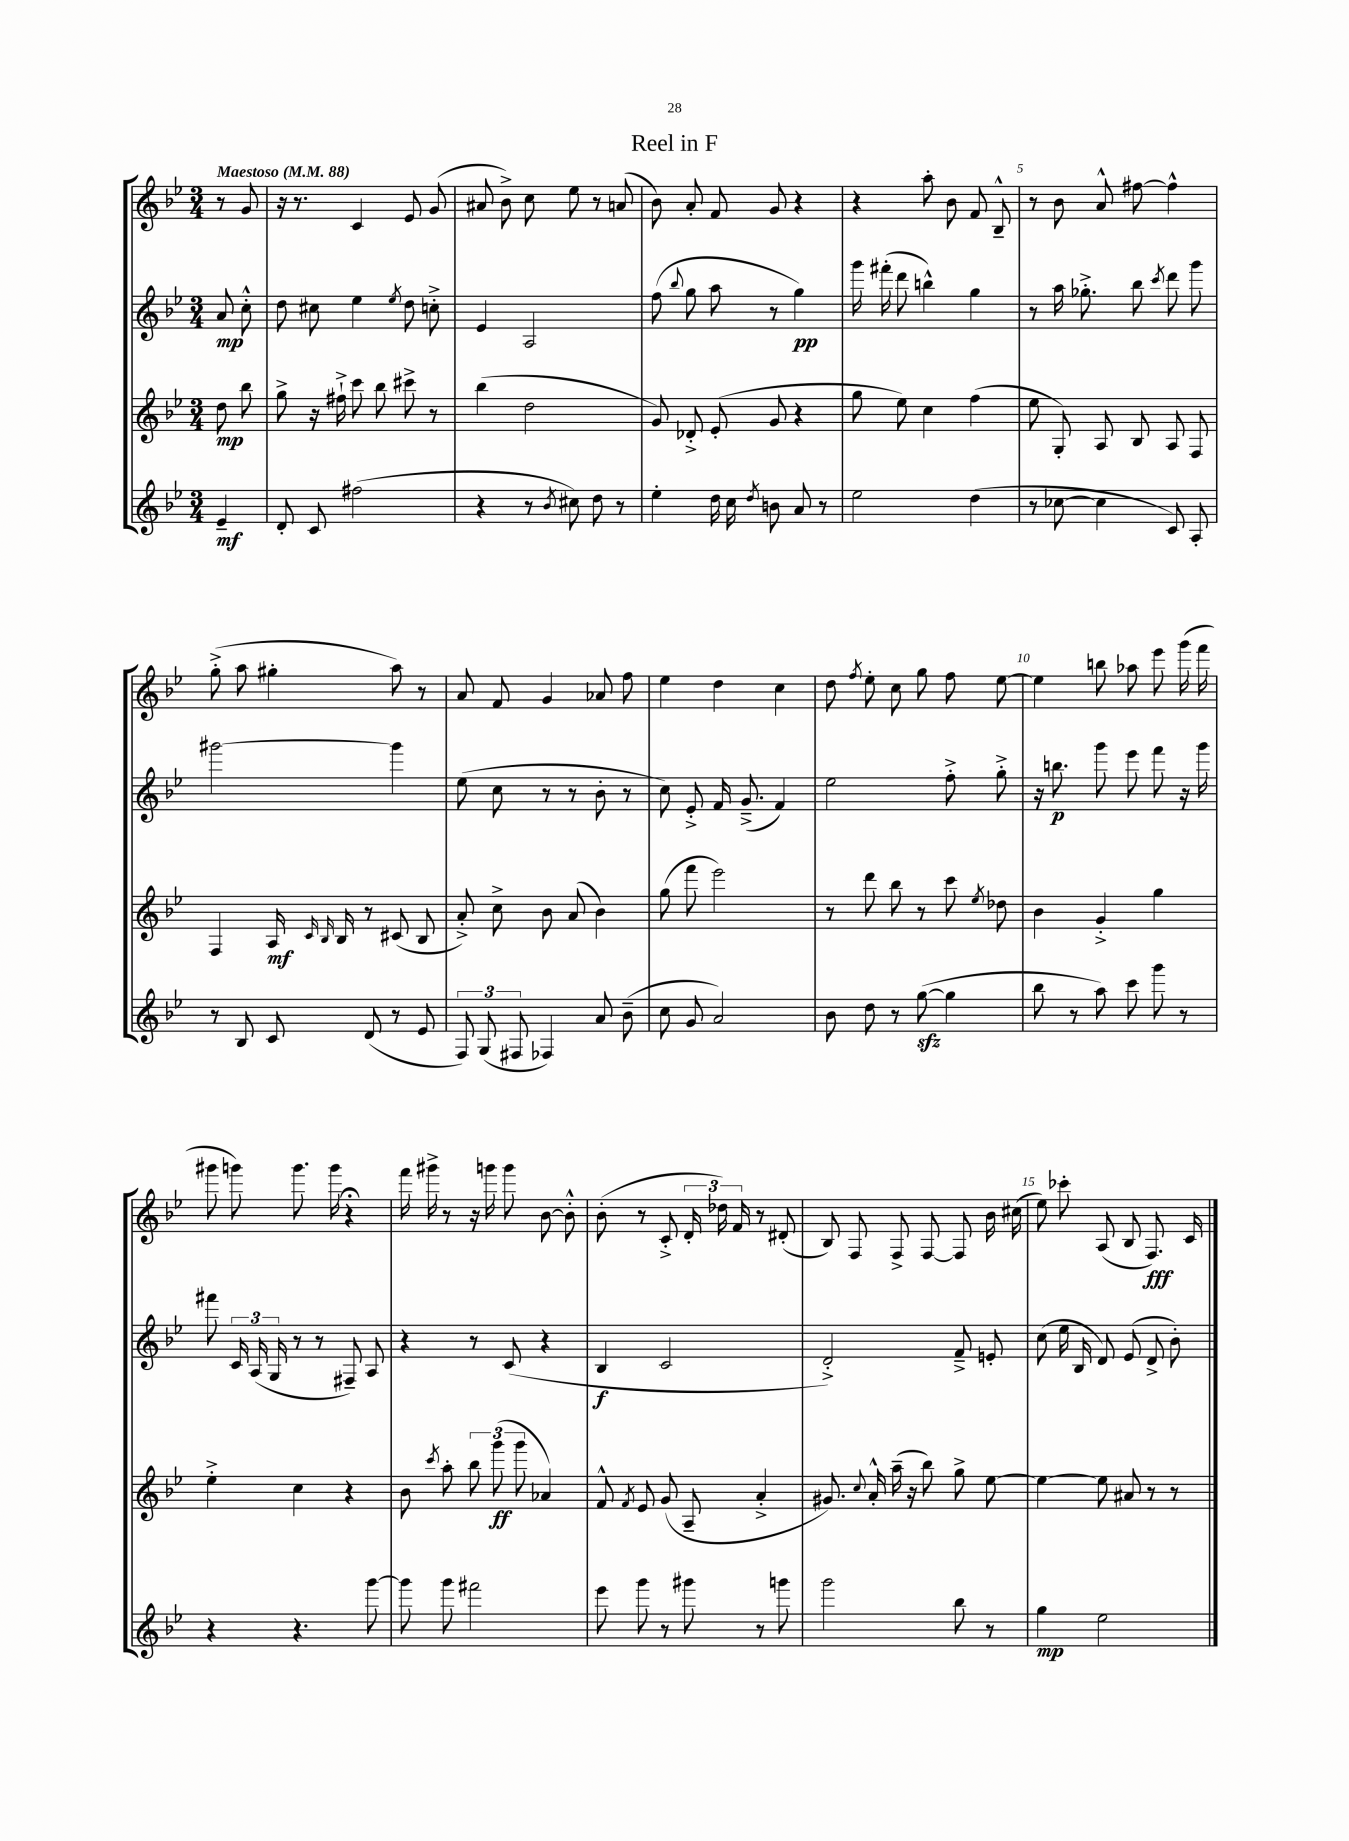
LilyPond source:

\header { title = "Reel in F" }
<<
\new StaffGroup <<
\new Staff = "s0" {
    \clef treble \key bes \major \numericTimeSignature \time 3/4 \partial 4 \tempo "Maestoso" 4 = 88
    \autoBeamOff r8 g'8 |
    r16 r8. c'4 ees'8 g'8( |
    ais'8 bes'8->) c''8 ees''8 r8 a'8( |
    bes'8) a'8-. f'8 g'8 r4 |
    r4 a''8-. bes'8 f'8 bes8---^ |
    r8 bes'8 a'8-^ fis''8~ fis''4-^ |
    g''8-.->( a''8 gis''4-. a''8) r8 |
    a'8 f'8 g'4 aes'8 f''8 |
    ees''4 d''4 c''4 |
    d''8 \acciaccatura { f''8 } ees''8-. c''8 g''8 f''8 ees''8~ |
    ees''4 b''8 aes''8 ees'''8 g'''16( f'''16 |
    gis'''8 g'''8) g'''8. g'''16 r4\fermata |
    f'''16 gis'''16-> r8 r16 g'''16 g'''8 bes'8~ bes'8-.-^ |
    bes'8-.( r8 c'8-.-> \tuplet 3/2 { d'16-. des''16) f'16 } r8 dis'8-.( |
    bes8) f8 f8-> f8~ f8 bes'16 cis''16( |
    ees''8) ces'''8-. a8( bes8 f8.\fff) c'16 \bar "|." |
}
\new Staff = "s1" {
    \clef treble \key bes \major \numericTimeSignature \time 3/4 \partial 4
    \autoBeamOff a'8\mp c''8-.-^ |
    d''8 cis''8 ees''4 \acciaccatura { ees''8 } d''8 c''8-.-> |
    ees'4 a2 |
    f''8( \appoggiatura { bes''8 } g''8 a''8 r8 g''4\pp) |
    g'''16 fis'''16-.( d'''8 b''4-^) g''4 |
    r8 a''16 ges''8.-.-> bes''8 \acciaccatura { c'''8 } d'''8 g'''8 |
    gis'''2~ gis'''4 |
    ees''8( c''8 r8 r8 bes'8-. r8 |
    c''8) ees'8-.-> f'16 g'8.--->( f'4) |
    ees''2 f''8-.-> g''8-.-> |
    r16 b''8.\p g'''8 ees'''8 f'''8 r16 g'''16 |
    fis'''8 \tuplet 3/2 { c'16 a16( g16 } r8 r8 fis8--) a8 |
    r4 r8 c'8( r4 |
    bes4\f c'2 |
    d'2-.->) f'8---> e'8-. |
    c''8( ees''16 bes16 d'8) ees'8( d'8-> bes'8-.) \bar "|." |
}
\new Staff = "s2" {
    \clef treble \key bes \major \numericTimeSignature \time 3/4 \partial 4
    \autoBeamOff d''8\mp bes''8 |
    g''8-> r16 fis''16-!-> c'''8 bes''8 cis'''8-> r8 |
    bes''4( d''2 |
    g'8) des'8-.-> ees'8-.( g'8 r4 |
    g''8 ees''8) c''4 f''4( |
    ees''8 g8-.) a8 bes8 a8 f8 |
    f4 a16\mf \grace { c'16 bes16 } bes16 r8 cis'8( bes8 |
    a'8-.->) c''8-> bes'8 a'8( bes'4) |
    g''8( f'''8 ees'''2) |
    r8 d'''8 bes''8 r8 c'''8 \acciaccatura { ees''8 } des''8 |
    bes'4 g'4-.-> g''4 |
    ees''4-.-> c''4 r4 |
    bes'8 \acciaccatura { c'''8 } a''8-. \tuplet 3/2 { bes''8 g'''8\ff( g'''8 } aes'4) |
    f'8-^ \acciaccatura { f'8 } ees'8 g'8( a8-- a'4-.-> |
    gis'8.) \appoggiatura { c''8 } a'16-.-^ a''16--( r16 bes''8) g''8-> ees''8~ |
    ees''4~ ees''8 ais'8 r8 r8 \bar "|." |
}
\new Staff = "s3" {
    \clef treble \key bes \major \numericTimeSignature \time 3/4 \partial 4
    \autoBeamOff ees'4--\mf |
    d'8-. c'8 fis''2( |
    r4 r8 \acciaccatura { bes'8 } cis''8) d''8 r8 |
    ees''4-. d''16 c''16 \acciaccatura { d''8 } b'8 a'8 r8 |
    ees''2 d''4( |
    r8 ces''8~ ces''4 c'8) a8-. |
    r8 bes8 c'8 d'8( r8 ees'8 |
    \tuplet 3/2 { f8) g8( fis8 } fes4) a'8 bes'8--( |
    c''8 g'8 a'2) |
    bes'8 d''8 r8 g''8~\sfz( g''4 |
    bes''8 r8 a''8) c'''8 g'''8 r8 |
    r4 r4. g'''8~ |
    g'''8 g'''8 fis'''2 |
    ees'''8 g'''8 r8 gis'''8 r8 g'''8 |
    g'''2 bes''8 r8 |
    g''4\mp ees''2 \bar "|." |
}
>>
>>
\layout { \context { \Score \override BarNumber.break-visibility = ##(#f #t #t) barNumberVisibility = #(every-nth-bar-number-visible 5) } }
